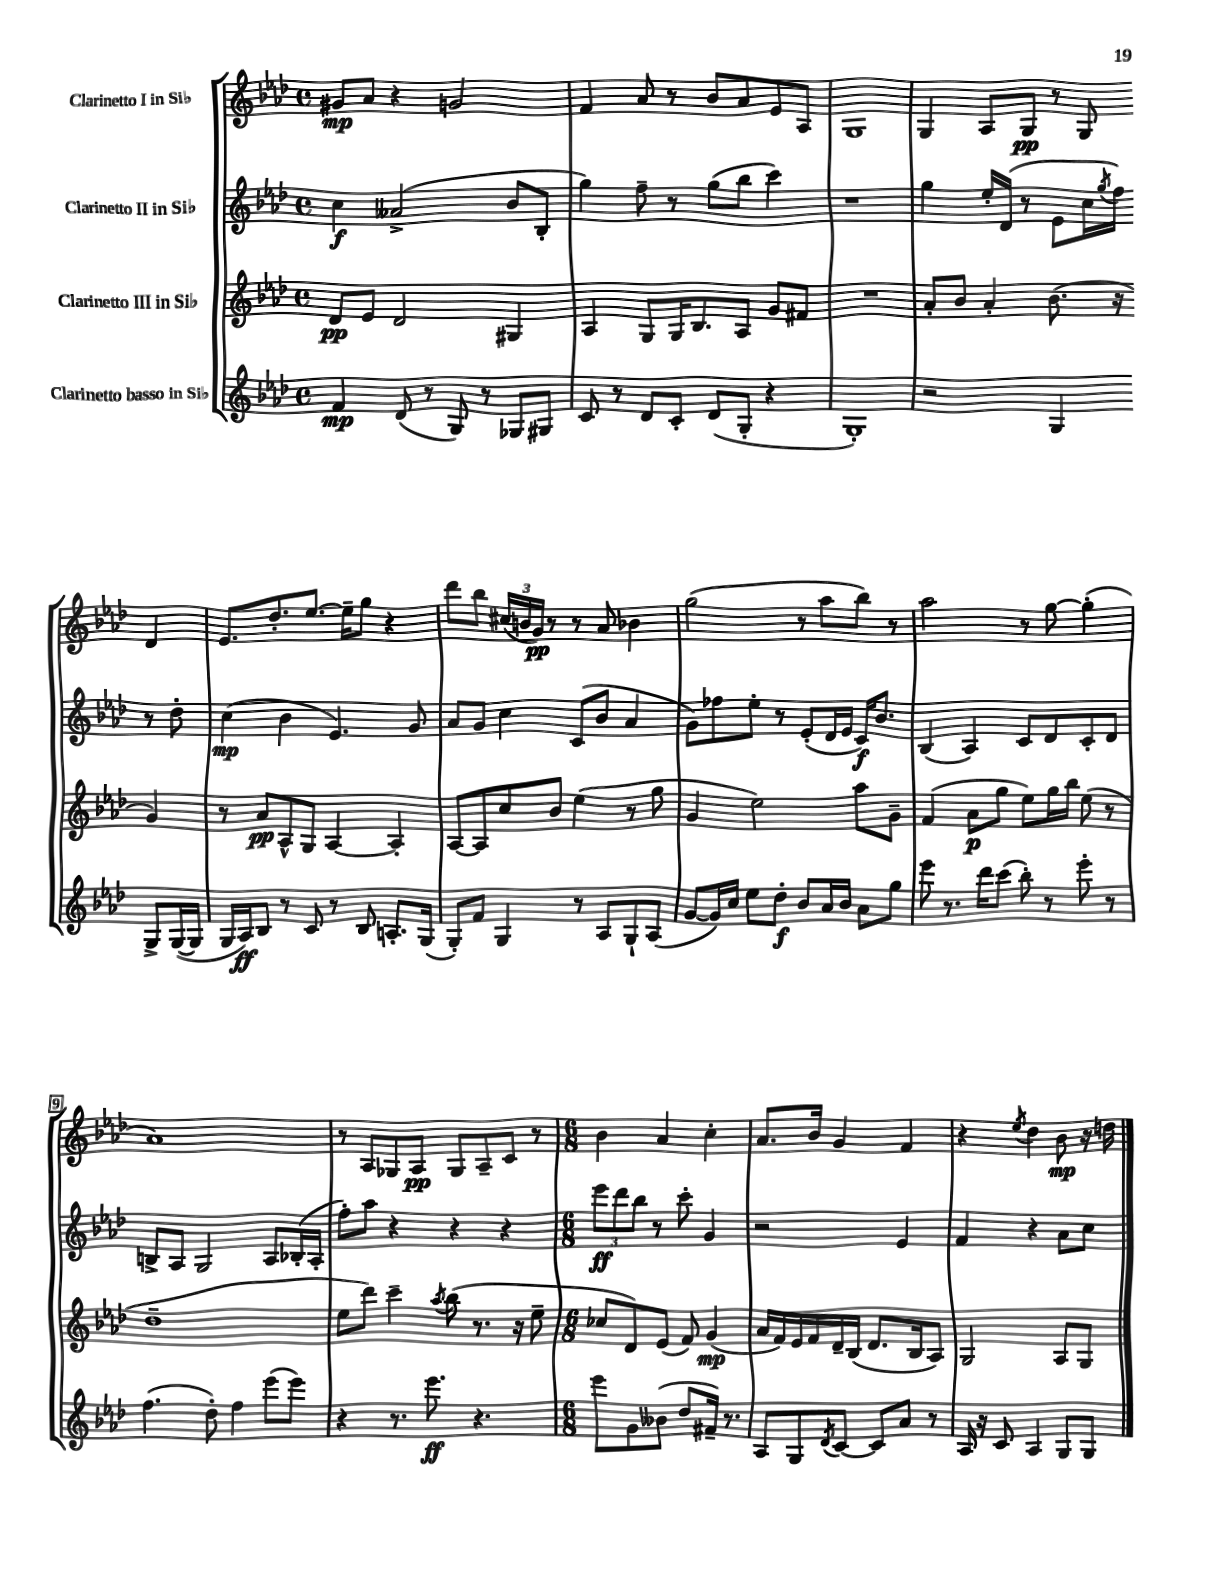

**kern	**kern	**kern	**kern
*staff4	*staff3	*staff2	*staff1
*clefG2	*clefG2	*clefG2	*clefG2
*k[b-e-a-d-]	*k[b-e-a-d-]	*k[b-e-a-d-]	*k[b-e-a-d-]
*M4/4	*M4/4	*M4/4	*M4/4
*met(c)	*met(c)	*met(c)	*met(c)
4f	8d-	4cc	8g#
.	8e-	.	8a-
(8d-	2d-	(2a--^	4r
8r	.	.	.
8G)	.	.	2g
8r	.	.	.
8G-	4G#	8b-	.
8G#	.	8B-'	.
=	=	=	=
8c	4A-	4gg)	4f
8r	.	.	.
8d-	8G	8ff~	8a-
8c'	16G	8r	8r
.	8.B-	.	.
(8d-	.	(8gg	8b-
8G'	8A-	8bb-	8a-
4r	8g	4ccc)	8e-
.	8f#	.	8A-
=	=	=	=
1G')	1r	1r	1G
=	=	=	=
2r	8a-'	4gg	4G
.	8b-	.	.
.	4a-'	16ee-'	8A-
.	.	(16d-	.
.	.	8r	8G
4G	(8.b-	8e-	8r
.	.	16cc	8G
.	.	8qgg	.
.	16r	16ff)	.
8G^	4g)	8r	4d-
([16G	.	8dd-'	.
16G]	.	.	.
=	=	=	=
16G	8r	(4cc	8.e-
16A-)	.	.	.
8B-	8a-	.	.
.	.	.	8.dd-'
8r	8A-^^	4b-	.
8c	8G	.	[8.ee-
8r	[4A-	4.e-)	.
.	.	.	16ee-~]
8B-	.	.	8gg
8.A'	4A-']	.	4r
.	.	8g	.
(16G	.	.	.
=	=	=	=
8G')	[8A-	8a-	8ddd-
8f	8A-]	8g	8bb-
4G	8cc	4cc	(24cc#
.	.	.	24b
.	.	.	24g)
.	8b-	.	8r
8r	(4ee-	(8c	8r
8A-	.	8b-	8a-
8G`	8r	4a-	4b-
(8A-	8gg	.	.
=	=	=	=
[8g	4g	8g)	(2gg
16g])	.	8ff-	.
16cc	.	.	.
8ee-	2ee-)	8ee-'	.
8dd-'	.	8r	.
8b-	.	(8e-'	8r
16a-	.	16d-	8aa-
16b-	.	16e-	.
8a-	8aa-	16c)	8bb-)
.	.	8.b-	.
8gg	8g~	.	8r
=	=	=	=
8eee-	(4f	(4B-	2aa-
8.r	.	.	.
.	8a-	4A-)	.
16ddd-	.	.	.
(8ccc	8gg	.	.
8bb-')	8ee-)	8c	8r
8r	16gg	8d-	[8gg
.	16bb-	.	.
8eee-'	(8ee-	8c'	(4gg']
8r	8r	8d-	.
=	=	=	=
(4.ff	1dd-~	8B^	1a-)
.	.	8A-	.
.	.	2G	.
8dd-')	.	.	.
4ff	.	.	.
(8eee-	.	8A-	.
8eee-)	.	(16B-'	.
.	.	16A-'	.
=	=	=	=
4r	8ee-	8ff')	8r
.	8ddd-)	8aa-	8A-
8.r	4ccc~	4r	8G-
.	.	.	8A-
8.eee-	.	.	.
.	8qaa-	.	.
.	(8bb-	4r	8G-
4.r	8.r	.	8A-~
.	.	4r	8c
.	16r	.	.
.	8ee-~	.	8r
=	=	=	=
*M6/8	*M6/8	*M6/8	*M6/8
8eee-	8cc-	12eee-	4b-
.	.	12ddd-	.
8g	8d-)	.	.
.	.	12bb-	.
(8b--	(8e-	8r	4a-
8dd-	8f)	8ccc'	.
16f#~)	(4g	4g	4cc'
8.r	.	.	.
=	=	=	=
8A-	16a-	2r	8.a-
.	16f)	.	.
8G	16e-	.	.
.	16f	.	16b-
8qd-	.	.	.
[8c	16d-~	.	4g
.	(16B-	.	.
8c]	8.d-	.	.
8a-	.	4e-	4f
.	16B-	.	.
8r	8A-)	.	.
=	=	=	=
16A-	2G	4f	4r
16r	.	.	.
8c	.	.	.
.	.	.	8qee-
4A-	.	4r	4dd-
8G	8A-	8a-	8b-
8G	8G	8cc	16r
.	.	.	16dd
==	==	==	==
*-	*-	*-	*-
